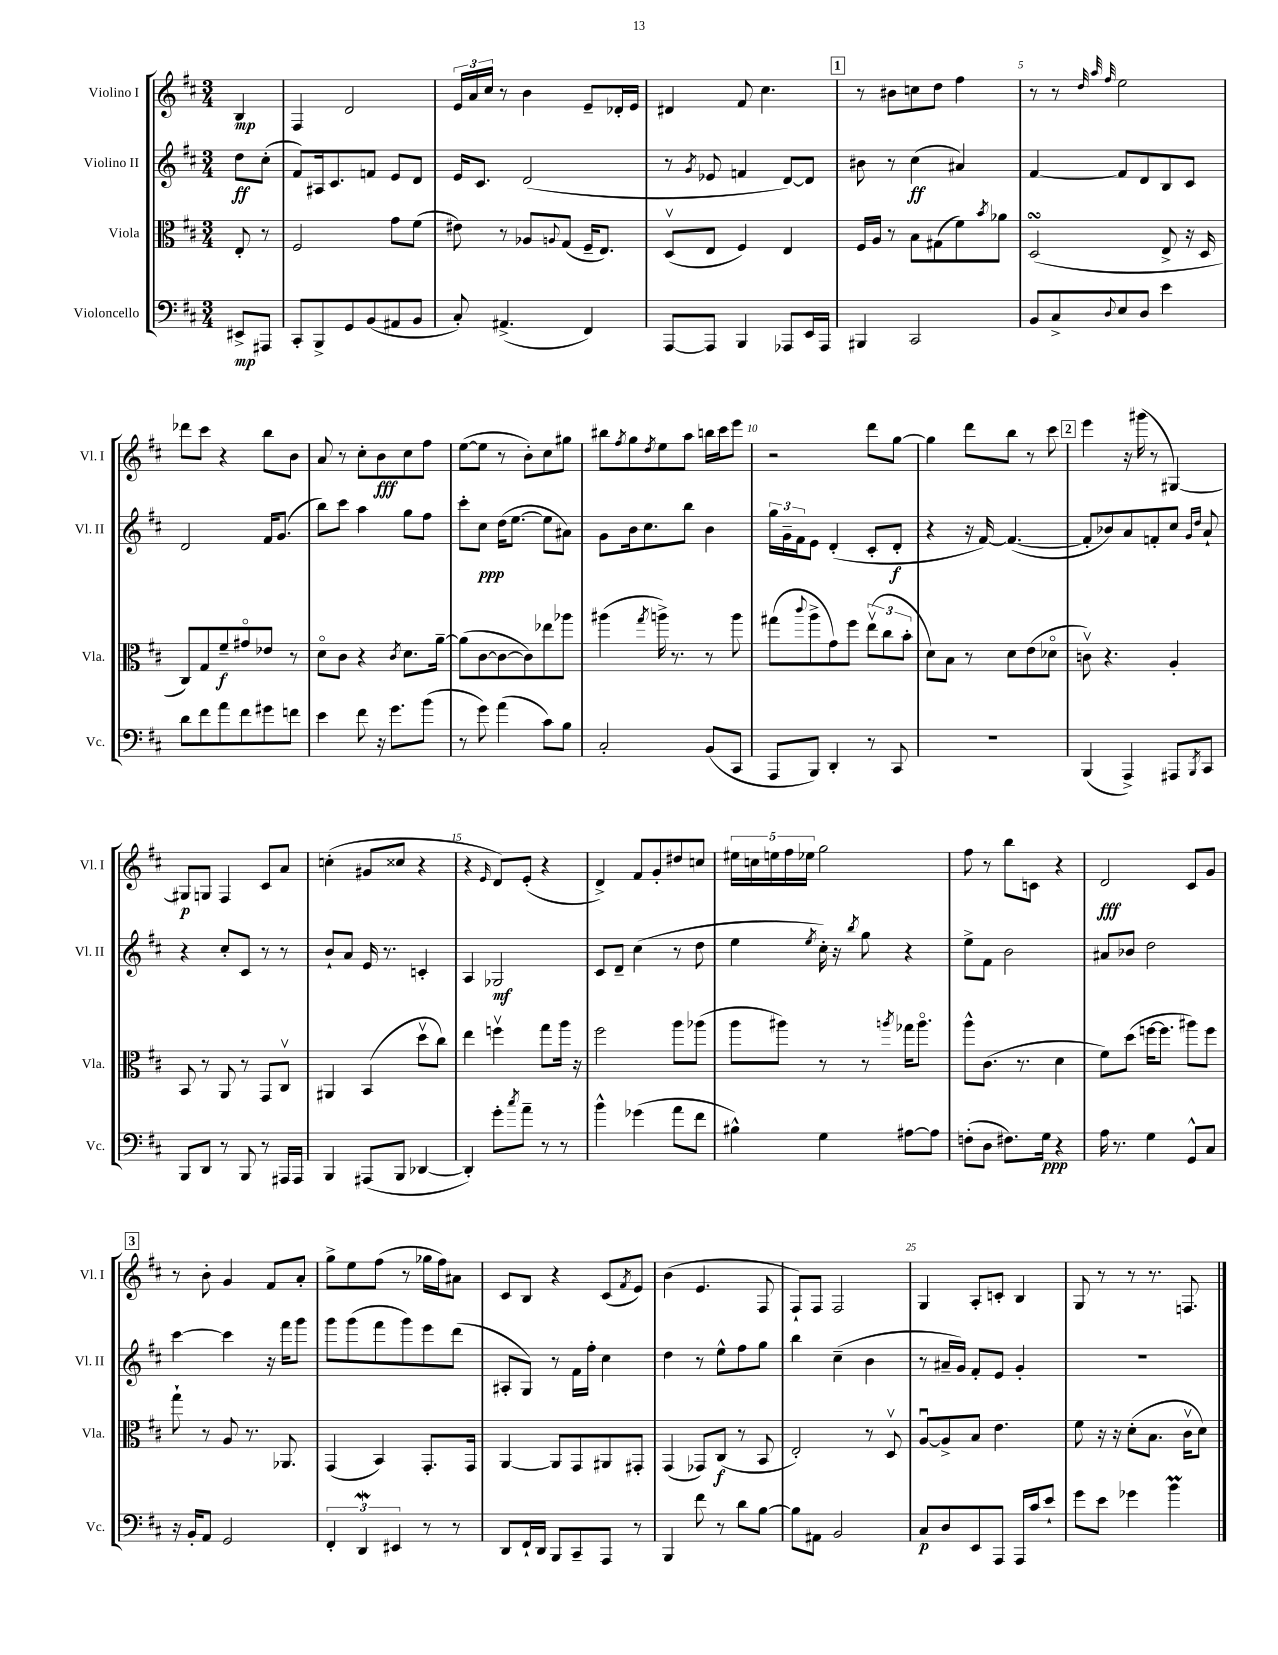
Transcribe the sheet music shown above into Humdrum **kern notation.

**kern	**dynam	**kern	**dynam	**kern	**dynam	**kern	**dynam
*part4	*part4	*part3	*part3	*part2	*part2	*part1	*part1
*staff4	*staff4	*staff3	*staff3	*staff2	*staff2	*staff1	*staff1
*I"Violoncello	*	*I"Viola	*	*I"Violino II	*	*I"Violino I	*
*I'Vc.	*	*I'Vla.	*	*I'Vl. II	*	*I'Vl. I	*
*clefF4	*	*clefC3	*	*clefG2	*	*clefG2	*
*k[f#c#]	*	*k[f#c#]	*	*k[f#c#]	*	*k[f#c#]	*
*M3/4	*	*M3/4	*	*M3/4	*	*M3/4	*
=	=	=	=	=	=	=	=
8EE#X^/L	mp	8E'/	.	8dd\L	ff	4B/	mp
8AAA#X/J	.	8r	.	(8cc#'\J	.	.	.
=1	=1	=1	=1	=1	=1	=1	=1
8CC#'/L	.	2F#/	.	8f#/L)	.	4F#/	.
8BBB^/	.	.	.	16A#X/k	.	.	.
.	.	.	.	8.c#/	.	.	.
8GG/	.	.	.	.	.	2d/	.
(8BB/	.	.	.	8fn/J	.	.	.
8AA#X/	.	8g\L	.	8e/L	.	.	.
8BB/J	.	(8f#\J	.	8d/J	.	.	.
=2	=2	=2	=2	=2	=2	=2	=2
8C#'/)	.	8e#X\)	.	16e/KL	.	24e/LL	.
.	.	.	.	.	.	24a/	.
.	.	.	.	8.c#/J	.	.	.
.	.	.	.	.	.	24cc#/JJ	.
(4.AA#X^/	.	8r	.	.	.	8r	.
.	.	8A-X/L	.	(2d/	.	4b\	.
.	.	8qqAn/	.	.	.	.	.
.	.	(8G/J	.	.	.	.	.
4FF#/)	.	16F#~/KL	.	.	.	8e~/L	.
.	.	8.E/J)	.	.	.	.	.
.	.	.	.	.	.	16d-X'/L	.
.	.	.	.	.	.	16e/JJ	.
=3	=3	=3	=3	=3	=3	=3	=3
[8AAA/L	.	(8Dv/L	.	8r	.	4d#X/	.
.	.	.	.	8qg/	.	.	.
8AAA/J]	.	8E/J	.	8e-X/	.	.	.
4BBB/	.	4F#/)	.	4fn/	.	8f#/	.
.	.	.	.	.	.	4.cc#\	.
8AAA-X/L	.	4E/	.	[8d/L)	.	.	.
16EE/L	.	.	.	8d/J]	.	.	.
16AAA-/JJ	.	.	.	.	.	.	.
!!LO:REH:place=s1:t=1
=4	=4	=4	=4	=4	=4	=4	=4
4BBB#X/	.	16F#/LL	.	8b#X\	.	8r	.
.	.	16A/JJ	.	.	.	.	.
.	.	8r	.	8r	.	8b#X\L	.
2CC#/	.	8B\L	.	(4cc#\	ff	8ccn\	.
.	.	(8G#X\	.	.	.	8dd\J	.
.	.	8f#\)	.	4a#X/)	.	4ff#\	.
.	.	8qb/	.	.	.	.	.
.	.	8a-X\J	.	.	.	.	.
=5	=5	=5	=5	=5	=5	=5	=5
8BB/L	.	(2DsSSs/	.	[4f#/	.	8r	.
8C#^/	.	.	.	.	.	8r	.
.	.	.	.	.	.	32qqdd/	.
.	.	.	.	.	.	32qqaa/	.
8qqD/	.	.	.	.	.	32qqff#/	.
8E/	.	.	.	8f#/L]	.	2ee\	.
8D/J	.	.	.	8d/	.	.	.
4e\	.	8E^/	.	8B/	.	.	.
.	.	16r	.	8c#/J	.	.	.
.	.	16D/	.	.	.	.	.
!!LO:LB:g=z
=6	=6	=6	=6	=6	=6	=6	=6
8d\L	.	8C#/L)	.	2d/	.	8ddd-X\L	.
8f#\	.	8G/	.	.	.	8ccc#\J	.
8a\	.	8f#~/	f	.	.	4r	.
8f#\	.	8g#X/	.	.	.	.	.
8g#X\	.	8e-X/J	.	16f#/KL	.	8bb\L	.
.	.	.	.	(8.g/J	.	.	.
8fn\J	.	8r	.	.	.	8b\J	.
=7	=7	=7	=7	=7	=7	=7	=7
4e\	.	8d\L	.	8bb\L)	.	8a/	.
.	.	8c#\J	.	8ccc#\J	.	8r	.
8f#\	.	4r	.	4aa\	.	8cc#'\L	.
16r	.	.	.	.	.	8b\	fff
8.g\L	.	.	.	.	.	.	.
.	.	8qc#/	.	.	.	.	.
.	.	8.d\L	.	8gg\L	.	8cc#\	.
(8b\J	.	.	.	8ff#\J	.	8ff#\J	.
.	.	[16a~\Jk	.	.	.	.	.
=8	=8	=8	=8	=8	=8	=8	=8
8r	.	(8a\L]	.	8ccc#'\L	.	([8ee\L	.
8g\)	.	[8c#\	.	8cc#\J	ppp	8ee\J]	.
(4a\	.	8c#\_	.	(16dd\KL	.	8r	.
.	.	.	.	[8.ee\J	.	.	.
.	.	8c#\])	.	.	.	8b'\L)	.
8c#\L)	.	8ee-X\	.	8ee\L]	.	8cc#\	.
8B\J	.	8aa-X\J	.	8a#X\J)	.	8gg#X\J	.
=9	=9	=9	=9	=9	=9	=9	=9
2C#'/	.	(4aa#X\	.	8g\L	.	8bb#X\L	.
.	.	.	.	.	.	8qff#/	.
.	.	.	.	16b\k	.	8gg\	.
.	.	.	.	8.cc#\	.	.	.
.	.	8qgg/	.	.	.	8qdd/	.
.	.	16aan^\)	.	.	.	8ee\	.
.	.	8.r	.	.	.	.	.
.	.	.	.	8bb\J	.	8aa\J	.
(8BB/L	.	8r	.	4b\	.	16bbn\LL	.
.	.	.	.	.	.	16ccc#\J	.
8CC#/J	.	8aa\	.	.	.	8eee\J	.
=10	=10	=10	=10	=10	=10	=10	=10
8AAA/L	.	(8gg#X\L	.	24gg\LL	.	2r	.
.	.	.	.	24g~\	.	.	.
.	.	.	.	24f#\J	.	.	.
.	.	8qqccc#/	.	.	.	.	.
8BBB/J)	.	8aa^\	.	8e\J	.	.	.
4DD'/	.	8g\)	.	(4d'/	.	.	.
.	.	8ff#\J	.	.	.	.	.
8r	.	(12eev\L	.	8c#'/L	.	8ddd\L	.
.	.	12cc#\	.	.	.	.	.
8CC#/	.	.	.	8d'/J	f	[8gg\J	.
.	.	12b'\J	.	.	.	.	.
=11	=11	=11	=11	=11	=11	=11	=11
2.r	.	8d\L)	.	4r	.	4gg\]	.
.	.	8B\J	.	.	.	.	.
.	.	8r	.	16r	.	8ddd\L	.
.	.	.	.	[16f#/)	.	.	.
.	.	8d\L	.	(4.f#/_	.	8bb\J	.
.	.	(8e\	.	.	.	8r	.
.	.	8d-X\J	.	.	.	8ccc#\	.
!!LO:REH:place=s1:t=2
=12	=12	=12	=12	=12	=12	=12	=12
(4BBB/	.	8cnv\)	.	8f#'/L]	.	4eee\	.
.	.	4.r	.	8b-X/)	.	.	.
4AAA^/)	.	.	.	8a/	.	16r	.
.	.	.	.	.	.	(16ggg#X\	.
.	.	.	.	8fn'/	.	8r	.
8AAA#X/L	.	4A'/	.	8cc#/J	.	[4G#X/)	.
.	.	.	.	16qqg/LL	.	.	.
8qBBB/	.	.	.	16qqdd/JJ	.	.	.
8CC#/J	.	.	.	8a`/	.	.	.
!!LO:LB:g=z
=13	=13	=13	=13	=13	=13	=13	=13
8BBB/L	.	8BB/	.	4r	.	8G#X/L]	p
8DD/J	.	8r	.	.	.	8Gn/J	.
8r	.	8AA/	.	8cc#'/L	.	4F#/	.
8BBB/	.	8r	.	8c#/J	.	.	.
8r	.	8GG/L	.	8r	.	8c#/L	.
16AAA#X/LL	.	8C#v/J	.	8r	.	8a/J	.
16AAA#/JJ	.	.	.	.	.	.	.
=14	=14	=14	=14	=14	=14	=14	=14
4BBB/	.	4AA#X/	.	8b`/L	.	(4ccn'\	.
.	.	.	.	8a/J	.	.	.
(8AAA#X/L	.	(4BB/	.	16e/	.	8g#X/L	.
.	.	.	.	8.r	.	.	.
8BBB/J	.	.	.	.	.	8cc##X/J	.
[4DD-X/	.	8ddv\L	.	4cn'/	.	4r	.
.	.	8cc#\J)	.	.	.	.	.
=15	=15	=15	=15	=15	=15	=15	=15
4DD-'/])	.	4ee\	.	4A/	.	4r	.
.	.	.	.	.	.	16qqe/	.
8g'\L	.	4ffnv\	.	2G-X/	mf	8d/L)	.
8qcc#/	.	.	.	.	.	.	.
8a~\J	.	.	.	.	.	(8e'/J	.
8r	.	8gg\L	.	.	.	4r	.
8r	.	16aa\Jk	.	.	.	.	.
.	.	16r	.	.	.	.	.
=16	=16	=16	=16	=16	=16	=16	=16
4b^^\	.	2ff#\	.	8c#/L	.	4d^/)	.
.	.	.	.	8d~/J	.	.	.
(4g-X\	.	.	.	(4cc#\	.	8f#/L	.
.	.	.	.	.	.	8g'/	.
8a\L	.	8aa\L	.	8r	.	8dd#X/	.
8f#\J	.	(8aa-X\J	.	8dd\	.	8ccn/J	.
=17	=17	=17	=17	=17	=17	=17	=17
4B#X^^\)	.	8aa\L	.	4ee\	.	20ee#X\LL	.
.	.	.	.	.	.	20ccn\	.
.	.	.	.	.	.	20een\	.
.	.	8aa#X\J)	.	.	.	.	.
.	.	.	.	.	.	20ff#\	.
.	.	.	.	.	.	20ee-X\JJ	.
.	.	.	.	8qee/	.	.	.
4G\	.	8r	.	16cc#'\)	.	2gg\	.
.	.	.	.	16r	.	.	.
.	.	.	.	8qbb/	.	.	.
.	.	8r	.	8gg\	.	.	.
.	.	8qaan/	.	.	.	.	.
[8A#X\L	.	16gg-X\KL	.	4r	.	.	.
.	.	8.aa\J	.	.	.	.	.
8A#\J]	.	.	.	.	.	.	.
=18	=18	=18	=18	=18	=18	=18	=18
(8Fn'\L	.	8aa^^\L	.	8ee^\L	.	8ff#\	.
8D\J	.	(8.c#\J	.	8f#\J	.	8r	.
8.F#X\L)	.	.	.	2b\	.	8bb\L	.
.	.	8.r	.	.	.	.	.
.	.	.	.	.	.	8cn\J	.
16G\Jk	ppp	.	.	.	.	.	.
4r	.	4d\	.	.	.	4r	.
=19	=19	=19	=19	=19	=19	=19	=19
16A\	.	8f#\L)	.	8a#X/L	.	2d/	fff
8.r	.	.	.	.	.	.	.
.	.	(8dd\J	.	8b-X/J	.	.	.
4G\	.	[16ffn\KL	.	2dd\	.	.	.
.	.	8.ff\J]	.	.	.	.	.
8GG^^/L	.	8aa#X\L)	.	.	.	8c#/L	.
8C#/J	.	8ff\J	.	.	.	8g/J	.
!!LO:LB:g=z
!!LO:REH:place=s1:t=3
=20	=20	=20	=20	=20	=20	=20	=20
16r	.	8gg`\	.	[4ccc#\	.	8r	.
16BB'/KL	.	.	.	.	.	.	.
8AA/J	.	8r	.	.	.	8b'\	.
2GG/	.	8A/	.	4ccc#\]	.	4g/	.
.	.	8.r	.	.	.	.	.
.	.	.	.	16r	.	8f#/L	.
.	.	8.AA-X/	.	16fff#\KL	.	.	.
.	.	.	.	8ggg\J	.	8a'/J	.
=21	=21	=21	=21	=21	=21	=21	=21
6FF#'/	.	(4GG/	.	8ggg\L	.	8gg^\L	.
.	.	.	.	(8ggg\	.	8ee\	.
6DDw/	.	.	.	.	.	.	.
.	.	4BB/)	.	8fff#\	.	(8ff#\J	.
6EE#X/	.	.	.	.	.	.	.
.	.	.	.	8ggg\)	.	8r	.
8r	.	8.GG'/L	.	8eee\	.	16gg-X\LL	.
.	.	.	.	.	.	16ff#\J)	.
8r	.	.	.	(8ddd\J	.	8a#X\J	.
.	.	16GG/Jk	.	.	.	.	.
=22	=22	=22	=22	=22	=22	=22	=22
8DD/L	.	[4AA/	.	8A#X'/L	.	8c#/L	.
16FF#`/L	.	.	.	8G/J)	.	8B/J	.
16DD/JJ	.	.	.	.	.	.	.
8BBB/L	.	8AA/L]	.	8r	.	4r	.
8CC#~/	.	8GG/	.	16f#\LL	.	.	.
.	.	.	.	16ff#'\JJ	.	.	.
8AAA/J	.	8AA#X/	.	4cc#\	.	(8c#/L	.
.	.	.	.	.	.	8qf#/	.
8r	.	8GG#X'/J	.	.	.	8e/J)	.
=23	=23	=23	=23	=23	=23	=23	=23
4BBB/	.	(4GG/	.	4dd\	.	(4b\	.
8f#\	.	8GG-X/L)	.	8r	.	4.e/	.
8r	.	(8C#/J	f	8ee^^\L	.	.	.
8d\L	.	8r	.	8ff#\	.	.	.
[8B\J	.	8BB/	.	8gg\J	.	8F#/	.
=24	=24	=24	=24	=24	=24	=24	=24
8B\L]	.	2E'/)	.	4bb\	.	8F#`/L)	.
8AA#X\J	.	.	.	.	.	8F#/J	.
2BB/	.	.	.	(4cc#~\	.	2F#/	.
.	.	8r	.	4b\	.	.	.
.	.	8Dv/	.	.	.	.	.
=25	=25	=25	=25	=25	=25	=25	=25
8C#/L	p	[8Au/L	.	8r	.	4G/	.
8D/	.	8A^/]	.	16a#X~/LL	.	.	.
.	.	.	.	16g/JJ)	.	.	.
8EE/	.	8B/J	.	8f#'/L	.	8A'/L	.
8AAA/J	.	4.e\	.	8e/J	.	8cn'/J	.
16AAA/LL	.	.	.	4g'/	.	4B/	.
16c#/J	.	.	.	.	.	.	.
8e`/J	.	.	.	.	.	.	.
=26	=26	=26	=26	=26	=26	=26	=26
8g\L	.	8f#\	.	2.r	.	8G/	.
8e\J	.	16r	.	.	.	8r	.
.	.	16r	.	.	.	.	.
4g-X\	.	(8d'\L	.	.	.	8r	.
.	.	8.B\J	.	.	.	8.r	.
4bM\	.	.	.	.	.	.	.
.	.	16c#v\KL	.	.	.	8.Fn/	.
.	.	8d\J)	.	.	.	.	.
==	==	==	==	==	==	==	==
*-	*-	*-	*-	*-	*-	*-	*-
